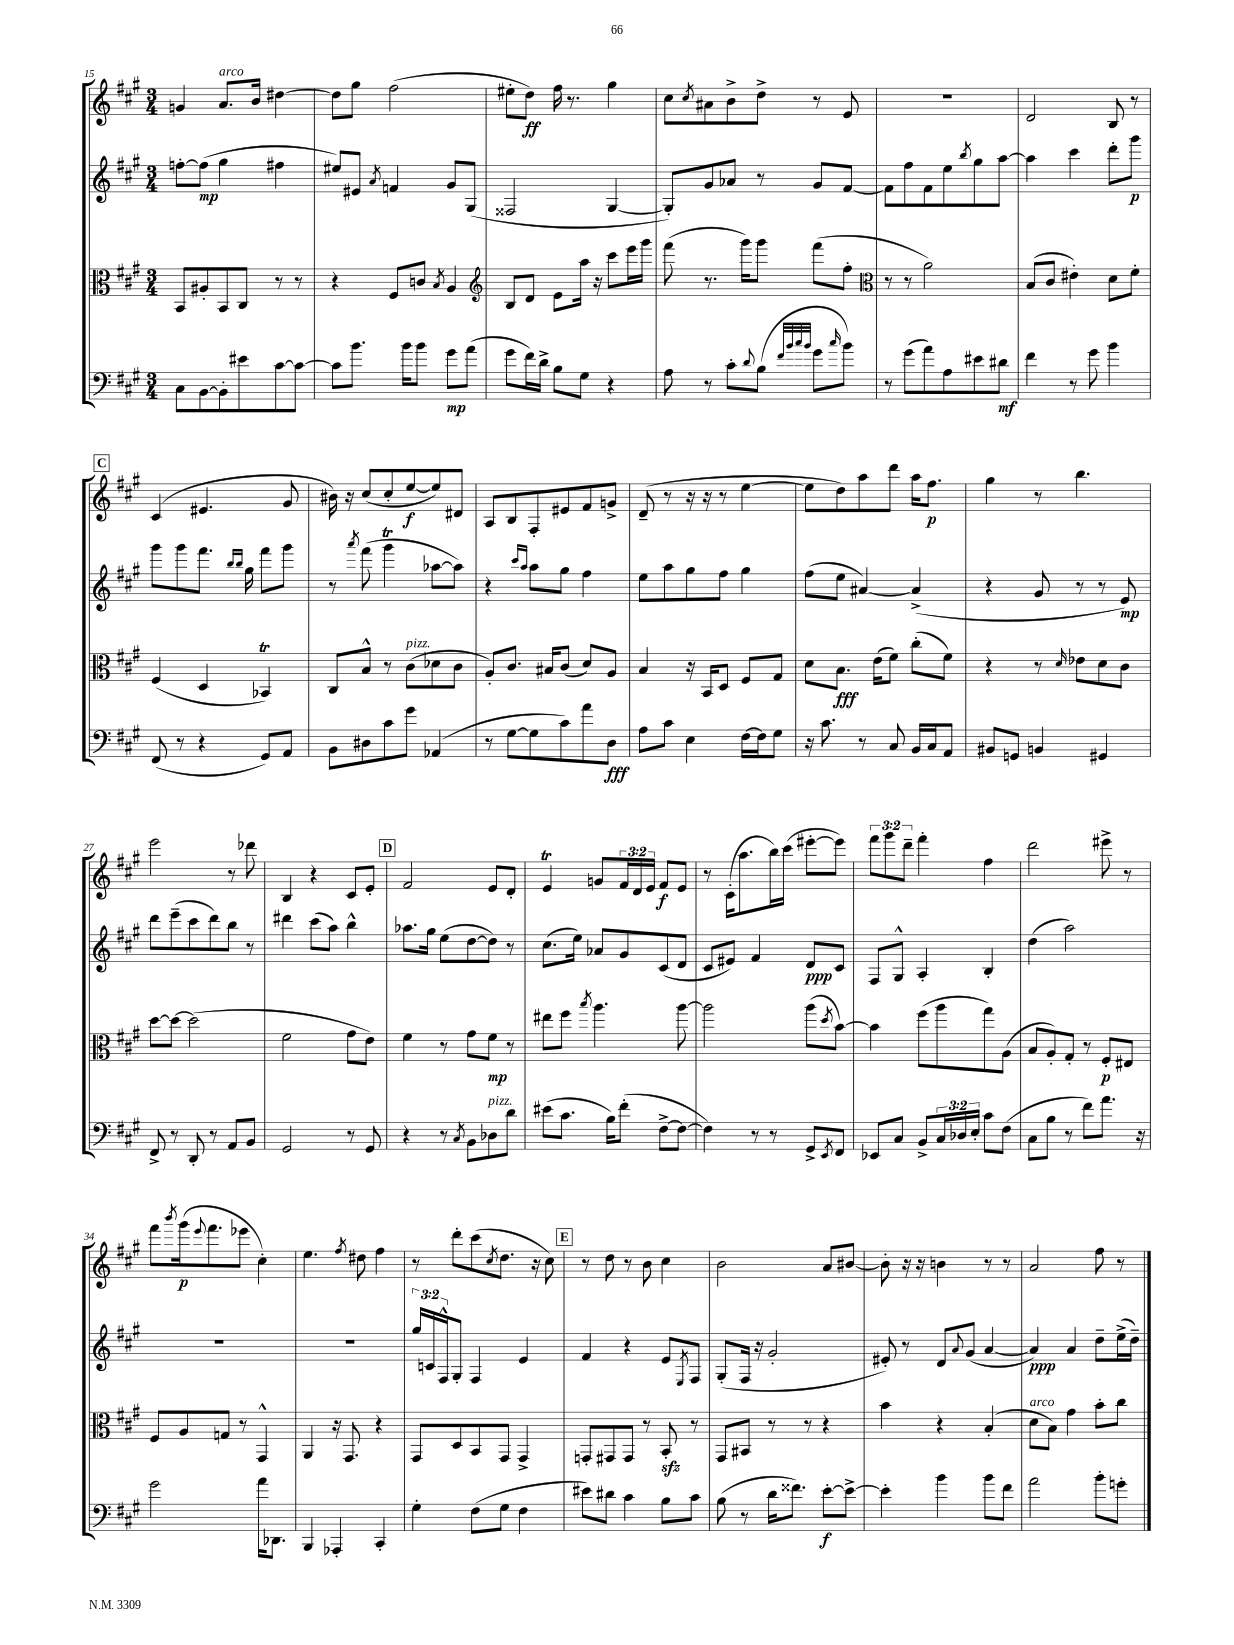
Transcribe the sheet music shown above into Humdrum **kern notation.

**kern	**dynam	**kern	**dynam	**kern	**dynam	**kern	**dynam
*part4	*part4	*part3	*part3	*part2	*part2	*part1	*part1
*staff4	*staff4	*staff3	*staff3	*staff2	*staff2	*staff1	*staff1
*clefF4	*	*clefC3	*	*clefG2	*	*clefG2	*
*k[f#c#g#]	*	*k[f#c#g#]	*	*k[f#c#g#]	*	*k[f#c#g#]	*
*M3/4	*	*M3/4	*	*M3/4	*	*M3/4	*
=15	=15	=15	=15	=15	=15	=15	=15
8C#\L	.	8BB/L	.	[8ffn'\L	.	4gn/	.
[8BB\	.	8A#X'/	.	(8ff\J]	mp	.	.
!	!	!	!	!	!	!LO:TX:a:i:t=arco	!
8BB'\]	.	8BB/	.	4gg#\	.	8.a/L	.
8e#X\	.	8C#/J	.	.	.	.	.
.	.	.	.	.	.	16b/Jk	.
[8c#\	.	8r	.	4ff#X\	.	[4dd#X\	.
8c#\J_	.	8r	.	.	.	.	.
=16	=16	=16	=16	=16	=16	=16	=16
8c#\L]	.	4r	.	8ee#X/L)	.	8dd#\L]	.
8.b\J	.	.	.	8e#X/J	.	8gg#\J	.
.	.	.	.	8qa/	.	.	.
.	.	8F#/L	.	4fn/	.	(2ff#\	.
16b\KL	.	.	.	.	.	.	.
8b\J	.	8cn/J	.	.	.	.	.
.	.	8qB/	.	.	.	.	.
8g#\L	mp	4A/	.	8g#/L	.	.	.
(8a\J	.	.	.	(8G#/J	.	.	.
=17	=17	=17	=17	=17	=17	=17	=17
*	*	*clefG2	*	*	*	*	*
8g#\L	.	8B/L	.	2F##X/	.	8ee#X'\L	.
16f#\L)	.	8d/J	.	.	.	8dd\J)	ff
16d^\JJ	.	.	.	.	.	.	.
8B\L	.	8e\L	.	.	.	16ff#\	.
.	.	.	.	.	.	8.r	.
8G#\J	.	16aa\Jk	.	.	.	.	.
.	.	16r	.	.	.	.	.
4r	.	8ccc#\L	.	[4G#/	.	4gg#\	.
.	.	16eee\L	.	.	.	.	.
.	.	16ggg#\JJ	.	.	.	.	.
=18	=18	=18	=18	=18	=18	=18	=18
8A\	.	(8fff#\	.	8G#'/L])	.	8cc#\L	.
.	.	.	.	.	.	8qcc#/	.
8r	.	8.r	.	8g#/	.	8a#X\	.
8c#'\L	.	.	.	8a-X/J	.	8b^\	.
.	.	16ggg#\KL)	.	.	.	.	.
8qqd/	.	.	.	.	.	.	.
(8B\J	.	8ggg#\J	.	8r	.	8dd^\J	.
32qqf#/LLL	.	.	.	.	.	.	.
32qqb/	.	.	.	.	.	.	.
32qqcc#/	.	.	.	.	.	.	.
32qqb/JJJ	.	.	.	.	.	.	.
8g#\L	.	(8fff#\L	.	8g#/L	.	8r	.
16qqcc#/	.	.	.	.	.	.	.
8b\J)	.	8ff#'\J	.	[8f#/J	.	8e/	.
=19	=19	=19	=19	=19	=19	=19	=19
*	*	*clefC3	*	*	*	*	*
8r	.	8r	.	8f#\L]	.	2.r	.
(8g#\L	.	8r	.	8ff#\	.	.	.
8a\)	.	2a\)	.	8f#\	.	.	.
8A\	.	.	.	8ee\	.	.	.
.	.	.	.	8qbb/	.	.	.
8e#X\	.	.	.	8gg#\	.	.	.
8d#X\J	mf	.	.	[8aa\J	.	.	.
=20	=20	=20	=20	=20	=20	=20	=20
4f#\	.	(8B/L	.	4aa\]	.	2d/	.
.	.	8c#/J	.	.	.	.	.
8r	.	4e#X'\)	.	4ccc#\	.	.	.
8g#\	.	.	.	.	.	.	.
4b\	.	8d\L	.	8ddd'\L	.	8B/	.
.	.	8f#'\J	.	8ggg#\J	p	8r	.
!!LO:LB:g=z
!!LO:REH:place=s1:t=C
=21	=21	=21	=21	=21	=21	=21	=21
(8FF#/	.	(4F#/	.	8ggg#\L	.	(4c#/	.
8r	.	.	.	8ggg#\	.	.	.
4r	.	4D/	.	8.fff#\J	.	4.e#X/	.
.	.	.	.	16qqbb/LL	.	.	.
.	.	.	.	16qqbb/JJ	.	.	.
.	.	.	.	16gg#\	.	.	.
8GG#/L)	.	4BB-XT/)	.	8fff#\L	.	.	.
8AA/J	.	.	.	8ggg#\J	.	8g#/	.
=22	=22	=22	=22	=22	=22	=22	=22
8BB\L	.	8C#/L	.	8r	.	16b#X\)	.
.	.	.	.	.	.	16r	.
.	.	.	.	8qaaa/	.	.	.
8D#X\	.	8B^^/J	.	(8fff#\	.	(8cc#/L	.
8c#\	.	8r	.	4ggg#t\	.	8cc#'/	.
!	!	!LO:TX:a:i:t=pizz.	!	!	!	!	!
8g#\J	.	(8c#\L	.	.	.	[8ee/	f
(4AA-X/	.	8d-X\	.	[8aa-X\L	.	8ee/])	.
.	.	8c#\J	.	8aa-\J])	.	8d#X/J	.
=23	=23	=23	=23	=23	=23	=23	=23
8r	.	8A'/L)	.	4r	.	8A/L	.
[8G#\L	.	8.c#/J	.	.	.	8B/	.
.	.	.	.	16qqccc#/LL	.	.	.
.	.	.	.	16qqaa/JJ	.	.	.
8G#\]	.	.	.	8aa\L	.	8F#'/	.
.	.	16B#X/KL	.	.	.	.	.
8c#\)	.	(8c#/J	.	8gg#\J	.	8e#X/	.
8a\	.	8d/L)	.	4ff#\	.	8f#/	.
8D\J	fff	8A/J	.	.	.	8gn^/J	.
=24	=24	=24	=24	=24	=24	=24	=24
8A\L	.	4B/	.	8ee\L	.	(8d~/	.
8c#\J	.	.	.	8aa\	.	8r	.
4E\	.	16r	.	8gg#\	.	16r	.
.	.	16BB/KL	.	.	.	16r	.
.	.	8D/J	.	8ff#\J	.	8r	.
[16F#\LL	.	8F#/L	.	4gg#\	.	[4ee\	.
16F#\J]	.	.	.	.	.	.	.
8G#\J	.	8G#/J	.	.	.	.	.
=25	=25	=25	=25	=25	=25	=25	=25
16r	.	8d\L	.	(8ff#\L	.	8ee\L]	.
8.c#\	.	.	.	.	.	.	.
.	.	8.B\J	fff	8ee\J	.	8dd\)	.
8r	.	.	.	[4a#X/)	.	8aa\	.
.	.	(16e\KL	.	.	.	.	.
8C#/	.	8f#\J)	.	.	.	8ddd\J	.
16BB/LL	.	(8cc#'\L	.	(4a#^/]	.	16aa\KL	.
16C#/J	.	.	.	.	.	8.ff#\J	p
8AA/J	.	8f#\J)	.	.	.	.	.
=26	=26	=26	=26	=26	=26	=26	=26
8BB#X/L	.	4r	.	4r	.	4gg#\	.
8GGn/J	.	.	.	.	.	.	.
4BBn/	.	8r	.	8g#/	.	8r	.
.	.	16qqd/	.	.	.	.	.
.	.	8e-X\L	.	8r	.	4.bb\	.
4GG#X/	.	8d\	.	8r	.	.	.
.	.	8c#\J	.	8e/)	mp	.	.
!!LO:LB:g=z
=27	=27	=27	=27	=27	=27	=27	=27
8FF#^/	.	[8dd\L	.	8ddd\L	.	2eee\	.
8r	.	8dd\J_	.	(8eee~\	.	.	.
8DD'/	.	(2dd\]	.	8ccc#\	.	.	.
8r	.	.	.	8ddd\)	.	.	.
8AA/L	.	.	.	8bb\J	.	8r	.
8BB/J	.	.	.	8r	.	8ddd-X\	.
=28	=28	=28	=28	=28	=28	=28	=28
2GG#/	.	2f#\	.	4ddd#X\	.	4B/	.
.	.	.	.	(8ccc#\L	.	4r	.
.	.	.	.	8aa\J)	.	.	.
8r	.	8g#\L	.	4bb^^\	.	8c#/L	.
8GG#/	.	8e\J)	.	.	.	8e'/J	.
!!LO:REH:place=s1:t=D
=29	=29	=29	=29	=29	=29	=29	=29
4r	.	4f#\	.	8.aa-X\L	.	2f#/	.
.	.	.	.	16gg#\Jk	.	.	.
8r	.	8r	.	(8ee\L	.	.	.
8qC#/	.	.	.	.	.	.	.
8BB\L	.	8g#\L	.	[8dd\	.	.	.
!LO:TX:a:i:t=pizz.	!	!	!	!	!	!	!
8D-X\	.	8f#\J	mp	8dd\J])	.	8e/L	.
8d\J	.	8r	.	8r	.	8d'/J	.
=30	=30	=30	=30	=30	=30	=30	=30
(8e#X\L	.	8ee#X\L	.	(8.cc#\L	.	4eT/	.
8.c#\J	.	8ff#\J	.	.	.	.	.
.	.	.	.	16ee\Jk)	.	.	.
.	.	8qbb/	.	.	.	.	.
.	.	4.aa\	.	8a-X/L	.	8gn/L	.
16B\KL)	.	.	.	.	.	.	.
(8f#'\J	.	.	.	8g#/	.	24f#/L	.
.	.	.	.	.	.	24d/	.
.	.	.	.	.	.	24e/JJ	.
[8F#^\L	.	.	.	(8c#/	.	8f#/L	f
8F#\J_	.	[8aa\	.	8d/J	.	8e/J	.
=31	=31	=31	=31	=31	=31	=31	=31
4F#\])	.	2aa\]	.	8c#/L	.	8r	.
.	.	.	.	8e#X/J)	.	(16c#'\KL	.
.	.	.	.	.	.	8.aa\	.
8r	.	.	.	4f#/	.	.	.
8r	.	.	.	.	.	16bb\L)	.
.	.	.	.	.	.	(16ccc#\JJ	.
8GG#^/L	.	(8aa\L	.	8d/L	ppp	[8eee#X'\L	.
8qEE/	.	8qdd/	.	.	.	.	.
8FF#/J	.	[8b\J)	.	8c#/J	.	8eee#\J])	.
=32	=32	=32	=32	=32	=32	=32	=32
8EE-X/L	.	4b\]	.	8F#/L	.	12fff#\L	.
.	.	.	.	.	.	12ggg#\	.
8C#/J	.	.	.	8G#^^/J	.	.	.
.	.	.	.	.	.	12ddd~\J	.
8BB^/L	.	(8ff#\L	.	4A'/	.	4fff#'\	.
24C#/L	.	8aa\	.	.	.	.	.
24D-X/	.	.	.	.	.	.	.
24E'/JJ	.	.	.	.	.	.	.
8c#\L	.	8gg#\)	.	4B'/	.	4ff#\	.
(8F#\J	.	(8A\J	.	.	.	.	.
=33	=33	=33	=33	=33	=33	=33	=33
8C#\L	.	8B/L	.	(4dd\	.	2ddd\	.
8B\J	.	8A'/)	.	.	.	.	.
8r	.	8G#'/J	.	2aa\)	.	.	.
8f#\L)	.	8r	.	.	.	.	.
8.a\J	.	8F#'/L	p	.	.	8eee#X^\	.
.	.	8E#X/J	.	.	.	8r	.
16r	.	.	.	.	.	.	.
!!LO:LB:g=z
=34	=34	=34	=34	=34	=34	=34	=34
2g#\	.	8F#/L	.	2.r	.	8fff#\L	.
.	.	.	.	.	.	8qbbb/	.
.	.	8A/	.	.	.	(16ggg#\k	p
.	.	.	.	.	.	8qqeee/	.
.	.	.	.	.	.	8.fff#\	.
.	.	8Gn/J	.	.	.	.	.
.	.	8r	.	.	.	8eee-X\J	.
16a\KL	.	4GG#^^/	.	.	.	4cc#'\)	.
8.DD-X\J	.	.	.	.	.	.	.
=35	=35	=35	=35	=35	=35	=35	=35
4BBB/	.	4AA/	.	2.r	.	4.ee\	.
4AAA-X'/	.	16r	.	.	.	.	.
.	.	8.GG#/	.	.	.	.	.
.	.	.	.	.	.	8qff#/	.
.	.	.	.	.	.	8dd#X\	.
4CC#'/	.	4r	.	.	.	4ff#\	.
=36	=36	=36	=36	=36	=36	=36	=36
4G#'\	.	8GG#/L	.	24gg#/LL	.	8r	.
.	.	.	.	24cn/	.	.	.
.	.	.	.	24F#^^/J	.	.	.
.	.	8D/	.	8G#'/J	.	8ddd'\L	.
(8F#\L	.	8BB/	.	4F#/	.	(8ccc#\	.
.	.	.	.	.	.	8qcc#/	.
8G#\J	.	8GG#/J	.	.	.	8.dd\J	.
4F#\	.	4GG#^/	.	4e/	.	.	.
.	.	.	.	.	.	16r	.
.	.	.	.	.	.	8cc#\)	.
!!LO:REH:place=s1:t=E
=37	=37	=37	=37	=37	=37	=37	=37
8e#X\L)	.	8GGn'/L	.	4f#/	.	8r	.
8d#X\J	.	8GG#X/	.	.	.	8dd\	.
4c#\	.	8GG#/J	.	4r	.	8r	.
.	.	8r	.	.	.	8b\	.
8B\L	.	8BBzz'/	.	8e/L	.	4cc#\	.
.	.	.	.	8qE/	.	.	.
8c#\J	.	8r	.	8F#/J	.	.	.
=38	=38	=38	=38	=38	=38	=38	=38
(8B\	.	8GG#/L	.	(8G#'/L	.	2b\	.
8r	.	8BB#X/J	.	16F#/Jk	.	.	.
.	.	.	.	16r	.	.	.
16d\KL	.	8r	.	2g#'/	.	.	.
8.f##X\J)	.	.	.	.	.	.	.
.	.	8r	.	.	.	.	.
[8e'\L	f	4r	.	.	.	8a/L	.
8e^\J_	.	.	.	.	.	[8b#X/J	.
=39	=39	=39	=39	=39	=39	=39	=39
4e'\]	.	4b\	.	8e#X'/)	.	8b#'\]	.
.	.	.	.	8r	.	16r	.
.	.	.	.	.	.	16r	.
4b\	.	4r	.	8d/L	.	4bn\	.
.	.	.	.	8qqa/	.	.	.
.	.	.	.	(8g#/J	.	.	.
8b\L	.	(4B'/	.	[4a/	.	8r	.
8f#\J	.	.	.	.	.	8r	.
=40	=40	=40	=40	=40	=40	=40	=40
!	!	!LO:TX:a:i:t=arco	!	!	!	!	!
2a\	.	8d\L	.	4a/])	ppp	2a/	.
.	.	8B\J)	.	.	.	.	.
.	.	4g#\	.	4a/	.	.	.
8b'\L	.	8b'\L	.	8dd~\L	.	8ff#\	.
8gn'\J	.	8cc#\J	.	(16ee^\L	.	8r	.
.	.	.	.	16dd~\JJ)	.	.	.
==	==	==	==	==	==	==	==
*-	*-	*-	*-	*-	*-	*-	*-
